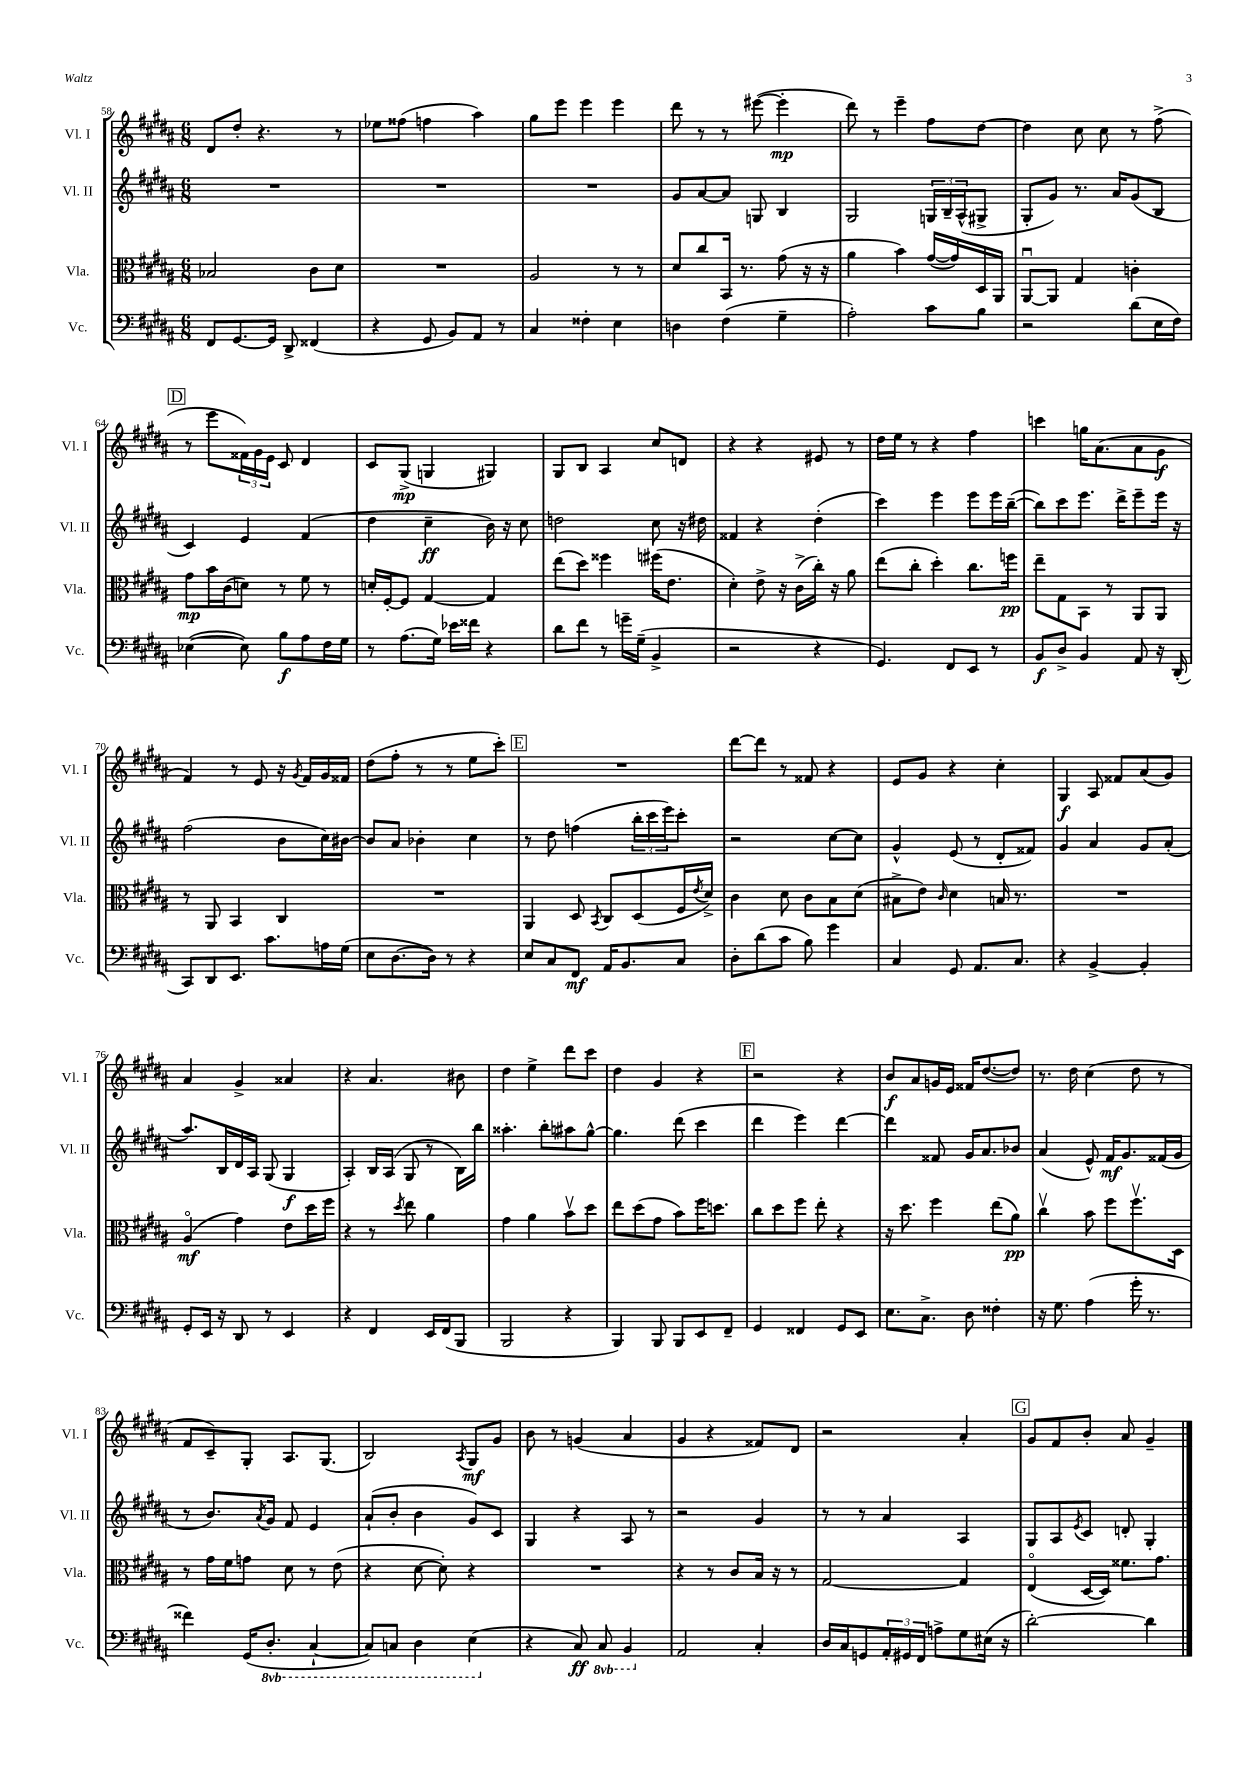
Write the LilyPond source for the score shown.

<<
\new StaffGroup <<
\new Staff = "s0" \with { instrumentName = "Vl. I" shortInstrumentName = "Vl. I" } {
    \clef treble \key b \major \numericTimeSignature \time 6/8
    dis'8 dis''8-. r4. r8 |
    ees''8 fisis''8( f''4 ais''4) |
    gis''8 e'''8 e'''4 e'''4 |
    dis'''8 r8 r8 eis'''8~( eis'''4-.\mp |
    dis'''8) r8 e'''4-- fis''8 dis''8~ |
    dis''4 cis''8 cis''8 r8 fis''8->( |
    \mark \markup { \box "D" } r8 e'''8 \tuplet 3/2 { fisis'16) gis'16 e'16 } cis'8 dis'4 |
    cis'8 gis8->\mp( g4 gis4) |
    gis8 b8 ais4 cis''8 d'8 |
    r4 r4 eis'8 r8 |
    dis''16 e''16 r8 r4 fis''4 |
    c'''4 g''16 ais'8.( ais'8 gis'8\f |
    fis'4) r8 e'8 r16 \acciaccatura { gis'8 } fis'16 gis'16 fisis'16 |
    dis''8( fis''8-. r8 r8 e''8 cis'''8-.) |
    \mark \markup { \box "E" } R2. |
    dis'''8~ dis'''8 r8 fisis'8 r4 |
    e'8 gis'8 r4 cis''4-. |
    gis4\f ais8 fisis'8 ais'8( gis'8) |
    ais'4 gis'4-> aisis'4 |
    r4 ais'4. bis'8 |
    dis''4 e''4-> dis'''8 cis'''8 |
    dis''4 gis'4 r4 |
    \mark \markup { \box "F" } r2 r4 |
    b'8\f ais'8 g'16 e'16 fisis'16 dis''8.~( dis''8) |
    r8. dis''16 cis''4( dis''8 r8 |
    fis'8 cis'8--) gis8-. ais8. gis8.( |
    b2) \acciaccatura { ais8 } gis8\mf gis'8 |
    b'8 r8 g'4( ais'4 |
    gis'4 r4 fisis'8) dis'8 |
    r2 ais'4-. |
    \mark \markup { \box "G" } gis'8 fis'8 b'8-. ais'8 gis'4-- \bar "|." |
}
\new Staff = "s1" \with { instrumentName = "Vl. II" shortInstrumentName = "Vl. II" } {
    \clef treble \key b \major \numericTimeSignature \time 6/8
    R2. |
    R2. |
    R2. |
    gis'8 ais'8~ ais'8 g8 b4 |
    gis2 \tuplet 3/2 { g16 b16-- ais16-^( } gis8-> |
    gis8-. gis'8) r8. ais'16 gis'8( b8 |
    \mark \markup { \box "D" } cis'4) e'4 fis'4( |
    dis''4 cis''4--\ff b'16) r16 cis''8 |
    d''2 cis''8 r16 dis''16 |
    fisis'4 r4 dis''4-.( |
    cis'''4) e'''4 e'''8 e'''16 b''16~--( |
    b''8) cis'''8 e'''8. dis'''16-> e'''8-- e'''16 r16 |
    fis''2( b'8 cis''16) bis'16~ |
    bis'8 ais'8 bes'4-. cis''4 |
    \mark \markup { \box "E" } r8 dis''8 f''4( \tuplet 3/2 { b''16-. cis'''16 e'''16) } cis'''8-. |
    r2 cis''8~ cis''8 |
    gis'4-^ e'8( r8 dis'8-. fisis'8) |
    gis'4 ais'4 gis'8 ais'8-.( |
    ais''8.) b16 dis'16 ais16 gis8( gis4\f |
    ais4-.) b16 ais16( gis8 r8 b16) b''16 |
    aisis''4.-. b''8-. ais''8 gis''8~-^ |
    gis''4. dis'''8( cis'''4 |
    \mark \markup { \box "F" } dis'''4 e'''4) dis'''4~ |
    dis'''4 fisis'8 gis'16 ais'8. bes'8 |
    ais'4( e'8-^) fis'16\mf gis'8. fisis'16( gis'16 |
    r8 b'8.) \acciaccatura { ais'8 } gis'16 fis'8 e'4 |
    ais'8-!( b'8-. b'4 gis'8) cis'8 |
    gis4 r4 ais8 r8 |
    r2 gis'4 |
    r8 r8 ais'4 ais4 |
    \mark \markup { \box "G" } gis8 ais8 \acciaccatura { e'8 } cis'8 d'8-. gis4-. \bar "|." |
}
\new Staff = "s2" \with { instrumentName = "Vla." shortInstrumentName = "Vla." } {
    \clef alto \key b \major \numericTimeSignature \time 6/8
    bes2 cis'8 dis'8 |
    R2. |
    ais2 r8 r8 |
    dis'8 cis''8 b,16 r8. gis'8( r16 r16 |
    ais'4 b'4) gis'16~( gis'16) dis16 ais,16 |
    ais,8~\downbow ais,8 gis4 c'4-. |
    \mark \markup { \box "D" } gis'8\mp b'16 cis'16( d'8) r8 fis'8 r8 |
    d'16-. fis16~-. fis8 gis4~ gis4 |
    e''8( dis''8) fisis''4 fis''16( e'8. |
    dis'4-.) e'8-> r16 cis'16->( cis''16-.) r16 ais'8 |
    e''8( cis''8-. dis''4-.) cis''8. f''16\pp |
    e''8-- gis8 b,8 r8 ais,8 ais,8 |
    r8 ais,8 b,4 cis4 |
    R2. |
    \mark \markup { \box "E" } ais,4 dis8 \acciaccatura { b,8 } cis8 dis8( fis16 \acciaccatura { e'8 } dis'16->) |
    cis'4 dis'8 cis'8 b8 dis'8( |
    bis8-> e'8) \grace { cis'16 } dis'4 b16 r8. |
    R2. |
    ais4\flageolet\mf( gis'4) e'8 dis''16 fis''16 |
    r4 r8 \acciaccatura { dis''8 } e''8 ais'4 |
    gis'4 ais'4 b'8\upbow dis''8 |
    e''8 dis''8( gis'8 b'8) fis''16 d''8. |
    \mark \markup { \box "F" } cis''8 dis''8 fis''8 e''8-. r4 |
    r16 dis''8. fis''4 e''8( ais'8\pp) |
    cis''4\upbow b'8 fis''8 fis''8.\upbow dis16 |
    r8 gis'16 fis'16 g'8 dis'8 r8 e'8( |
    r4 dis'8~ dis'8-.) r4 |
    R2. |
    r4 r8 cis'8 b16 r16 r8 |
    gis2~ gis4 |
    \mark \markup { \box "G" } e4\flageolet( dis16~ dis16) fisis'8. gis'8. \bar "|." |
}
\new Staff = "s3" \with { instrumentName = "Vc." shortInstrumentName = "Vc." } {
    \clef bass \key b \major \numericTimeSignature \time 6/8 \set Staff.ottavationMarkups = #ottavation-simple-ordinals
    fis,8 gis,8.~ gis,16 dis,8-> fisis,4( |
    r4 gis,8 b,8) ais,8 r8 |
    cis4 fisis4-. e4 |
    d4 fis4( gis4-- |
    ais2-.) cis'8 b8 |
    r2 dis'8( e16 fis16) |
    \mark \markup { \box "D" } ees4~( ees8) b8\f ais8 fis16 gis16 |
    r8 ais8.( gis16) ees'16 fisis'16 r4 |
    dis'8 fis'8 r8 g'16-- gis16--( b,4-> |
    r2 r4 |
    gis,4.) fis,8 e,8 r8 |
    b,8\f dis8-> b,4 ais,8 r16 dis,16-.( |
    cis,8) dis,8 e,8. cis'8. a16 gis16( |
    e8 dis8.~ dis16) r8 r4 |
    \mark \markup { \box "E" } e8 cis8 fis,8\mf ais,16 b,8. cis8 |
    dis8-. dis'8( cis'8 b8) gis'4 |
    cis4 gis,8 ais,8. cis8. |
    r4 b,4~-> b,4-. |
    gis,8-. e,16 r16 dis,8 r8 e,4 |
    r4 fis,4 e,16 fis,16( b,,8 |
    b,,2 r4 |
    b,,4) b,,8 b,,8 e,8 fis,8-- |
    \mark \markup { \box "F" } gis,4 fisis,4 gis,8 e,8 |
    e8. cis8.-> dis8 fisis4-. |
    r16 gis8. ais4( gis'16-. r8. |
    fisis'4) gis,16( \ottava #-1 dis,8.-. cis,4~-! |
    cis,8) c,8 dis,4 e,4( \ottava #0 |
    r4 cis8\ff) \ottava #-1 cis,8 b,,4 \ottava #0 |
    ais,2 cis4-. |
    dis16 cis16 g,8 \tuplet 3/2 { ais,16-. gis,16 fis,16 } a8-> gis8 eis16( r16 |
    \mark \markup { \box "G" } dis'2~-.) dis'4 \bar "|." |
}
>>
>>
\layout { \context { \Score currentBarNumber = #58 } }
